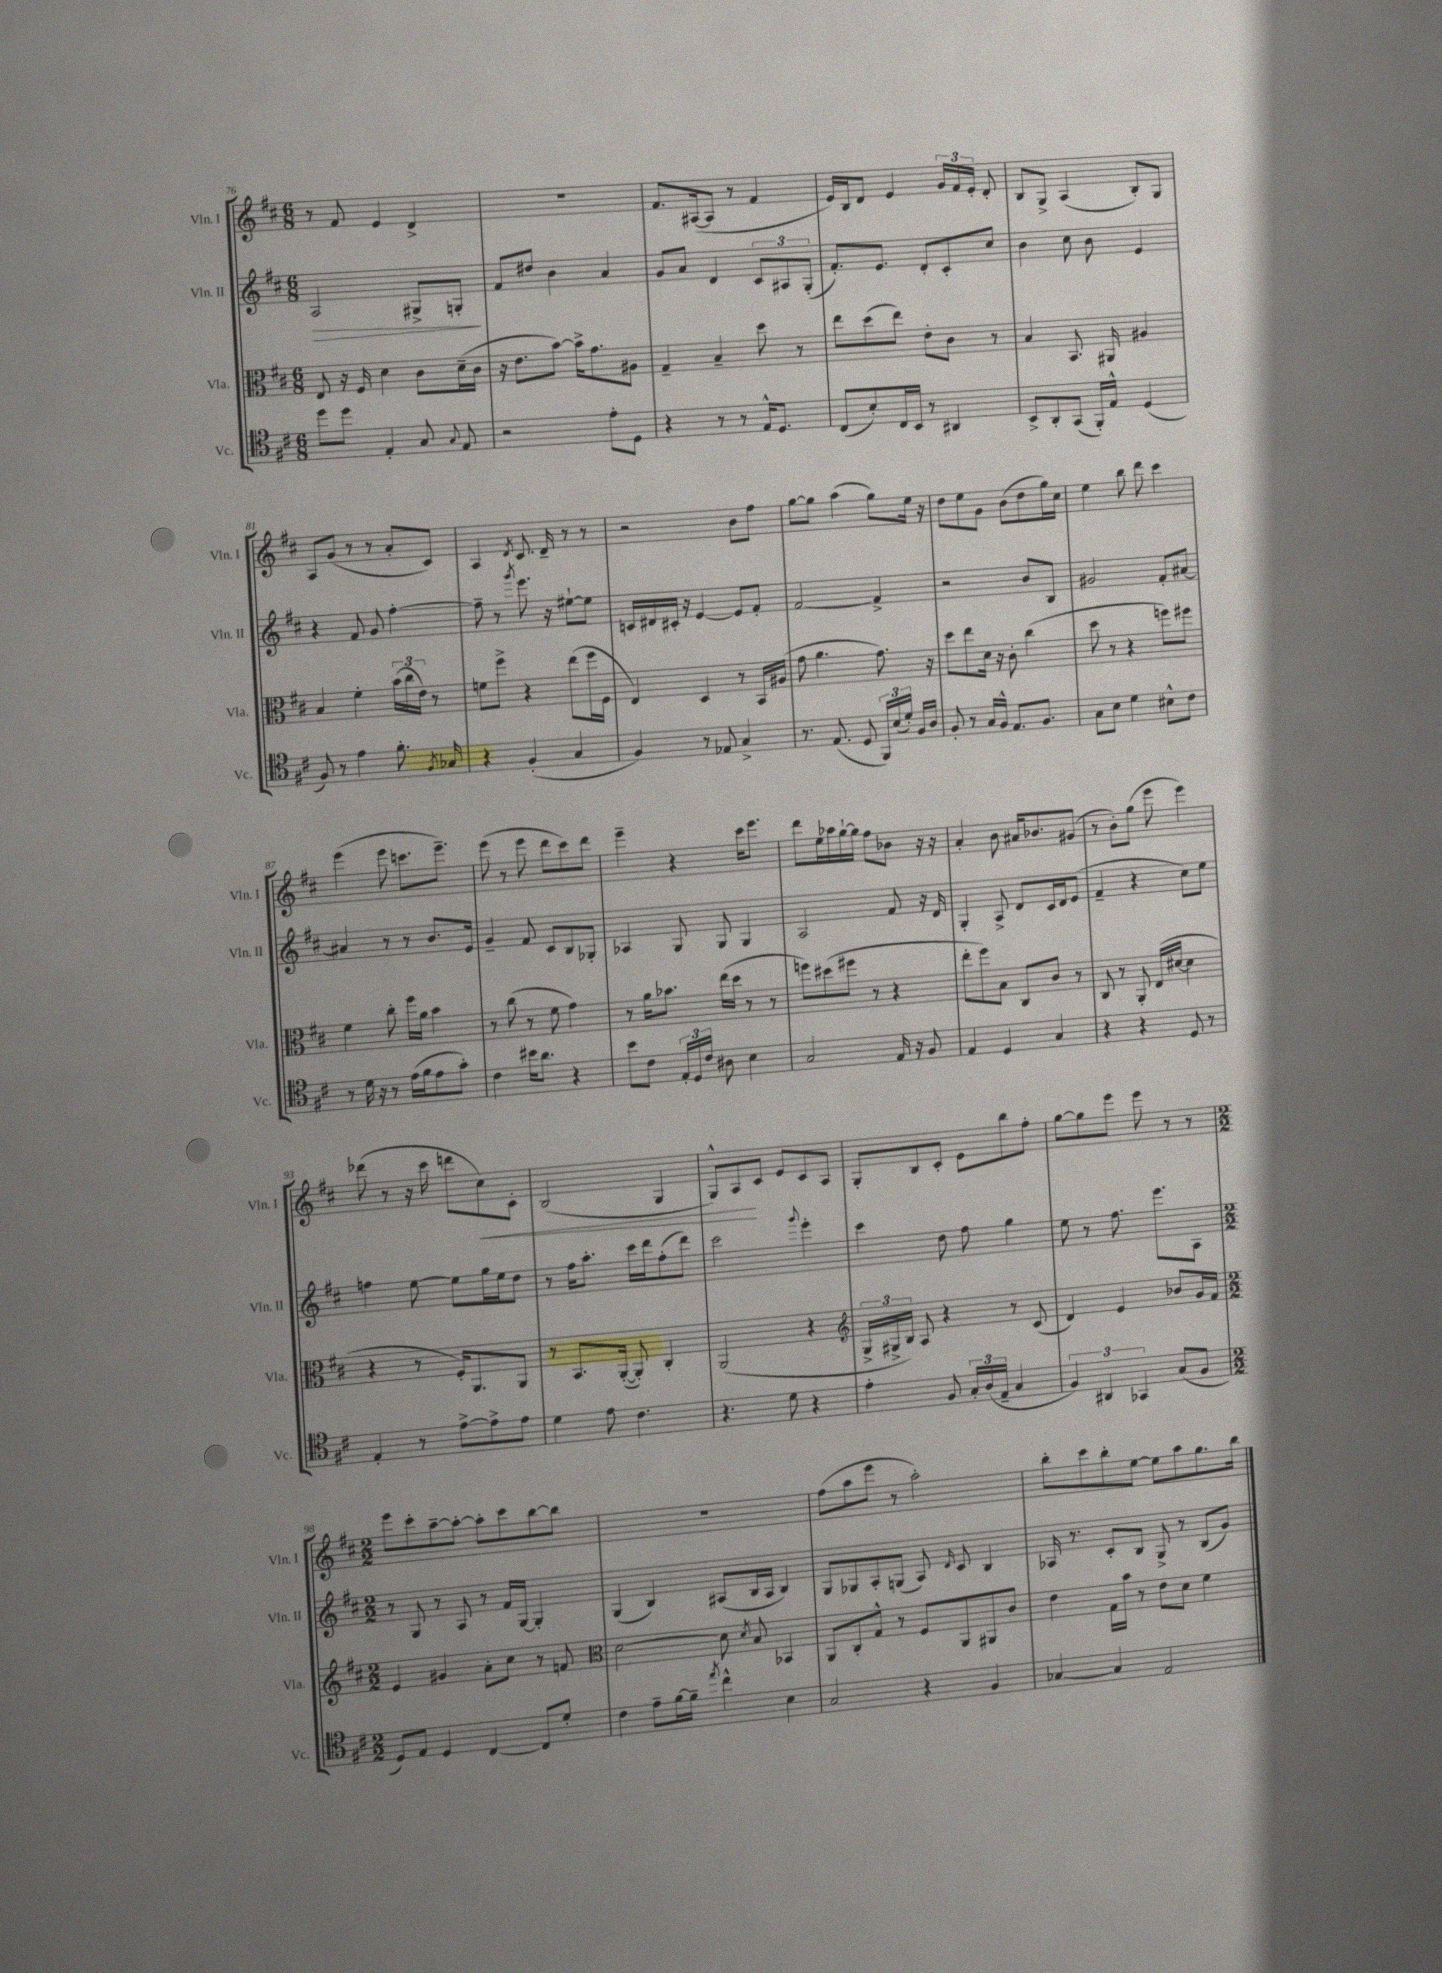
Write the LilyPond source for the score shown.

<<
\new StaffGroup <<
\new Staff = "s0" \with { instrumentName = "Vln. I" shortInstrumentName = "Vln. I" } {
    \clef treble \key d \major \numericTimeSignature \time 6/8
    \autoBeamOff r8 fis'8 e'4 d'4-> |
    R2. |
    fis'8.[ ais16~( ais8] r8 fis'4 |
    e'16[) b16 d'8] e'4 \tuplet 3/2 { g'16[ fis'16 e'16]-. } d'8-. |
    b8[ g8]-> a4( b8[-.) g8] |
    a8[ g'8]( r8 r8 a'8[-. cis'8]) |
    a4 \acciaccatura { d'8 } cis'8. d'16-- r8 r8 |
    r2 b'8[ fis''8] |
    g''8[~ g''8] a''4( g''8[) e''16] r16 |
    d''8[ e''8 g'8] b'8[( d''8 g''16) cis''16] |
    e''4 b''8 d'''8 cis'''4 |
    e'''4( e'''8 c'''8.[ e'''8.]--) |
    e'''8( r8 e'''8 d'''8[ cis'''8) d'''8] |
    e'''4-- r4 cis'''16[ e'''8.] |
    d'''8[ e''16 aes''16 g''16~-! g''16] fis''8[ bes'8] r16 r16 |
    a'4-. b'8 ais'16[ bes'8. gis'8]( |
    r8 b'8[-.) g''8]( e'''8 e'''4) |
    des'''8( r8 r16 cis'''16 d'''8[ cis''8\<) cis'8]-. |
    b2( g4 |
    g8[-^) a8\! cis'8] e'8[ cis'8 a8] |
    g8[-. b8 cis'8]-. e'8[ b''8 fis''8]-. |
    g''8[~ g''8 e'''8] e'''8 r8 r8 |
    \numericTimeSignature \time 2/2 e'''8[ cis'''8-. a''8~-- a''8]~-. a''8[-. cis'''8 b''8~ b''8] |
    R1 |
    fis''8[( a''8 e'''8] r8 a''2-.) |
    b''8[-. cis'''8 b''8-. e''8]~ e''8[ a''8 g''8. b''16] \bar "|." |
}
\new Staff = "s1" \with { instrumentName = "Vln. II" shortInstrumentName = "Vln. II" } {
    \clef treble \key d \major \numericTimeSignature \time 6/8
    \autoBeamOff a2\> gis8[-> g8]-.\! |
    fis'8[ dis''8] b'4 a'4 |
    g'8[ a'8] d'4 \tuplet 3/2 { cis'8[ ais8 g8]-.( } |
    fis'8.[-.) e'8.] d'8[-. cis'8-. cis''8] |
    b'4 cis''8 b'8 e'4 |
    r4 fis'8 g'8 fis''4~-. |
    fis''8-- r8 \acciaccatura { g'''8 } e'''8. r16 eis''8[~-! eis''8] |
    c'16[ dis'16 cis'16]-. r16 e'4~ e'8[ fis'8]-. |
    fis'2~ fis'4-> |
    r2 b'8[ b8] |
    gis'2 fis'8[-. ais'8]~ |
    ais'4 r8 r8 b'8.[ e'16] |
    g'4-- fis'8 cis'8[ b8 ges8]-. |
    aes4 g8 g8 g4 |
    a2 fis'8 r16 d'16 |
    g4-. a8-> d'8[ cis'16 d'16 e'8]( |
    fis'4-- r4 cis''8[) e''8] |
    f''4 e''8~ e''8[ g''16 e''16 d''8] |
    r8 fis''16[ a''8.]-. cis'''16[ d'''16 fis''8-.( d'''8]) |
    cis'''2 \appoggiatura { g'''8 } e'''4-. |
    cis'''4 d''8 fis''8 g''4 |
    e''8 r8 fis''8. e'''8.[ a8] |
    \numericTimeSignature \time 2/2 r8 g8 r8 a8 r8 fis'16[ g16]~ g4-. |
    g4( b4) ais8[( b16 ais16] b4) |
    g8[ ges8 a8-. g8]( a8) \grace { d'16 } cis'8 b4 |
    aes16 r8. cis'8[-. b8] g8-> r8 b8[( g'8]) \bar "|." |
}
\new Staff = "s2" \with { instrumentName = "Vla." shortInstrumentName = "Vla." } {
    \clef alto \key d \major \numericTimeSignature \time 6/8
    \autoBeamOff e8 r16 fis16 d'4 cis'8[ d'16--( cis'16] |
    r16 e'8.[ b'8]~) b'16[-> g'8. ais8] |
    g4-- b4-- d''8 r8 |
    e''8[ d''8( e''8]) e'8[-. cis'8] r8 |
    b4 b,8. ais,16 ais4 |
    b4 fis'4-. \tuplet 3/2 { b'16[( cis''16 e'16]) } r8 |
    f'8[ fis''8]-> r4 e''8[( fis''16 fis16] |
    e4) d4 r8 b,16[ ais16]( |
    g'8 a'4. g'8.) r16 |
    d''8[ e''8 d'16] r16 cis'8-. cis''4( |
    d''8 r8 r4 f''8[) fis''8] |
    fis'4 cis''8-. fis''16[ a'16] b'4 |
    r8 cis''8( r8 fis'8 g'4) |
    r8 a'16[ bes'8.] e''16[( d''16] r8 r8 |
    f''8[) dis''8( fis''8] r8 r4 |
    e''8[-. fis''8) b8] cis8[ cis'8] r8 |
    cis8 r8 a,8-. e16[( dis'16]~ dis'4 |
    r4 r8 fis16[-.) a,8. a,8] |
    r8 b,8.[ a,16]~-.( a,8-.) cis4-. |
    a,2( r4 |
    \clef treble \tuplet 3/2 { g16[-> gis16-> b16]) } a8 r4 r8 cis'8( |
    d'4) e'4 bes'8[ g'16 fis'16] |
    \numericTimeSignature \time 2/2 e'4 gis'4 a'8[-. cis''8] r8 f'8 |
    \clef alto d'2~ d'8 \acciaccatura { d'8 } b8 bes,4 |
    a,8[ cis8-. g8]-^ r8 fis8[ a,8 ais,8 cis'8] |
    e'4 g16[ b'16] r8 e'8[ d'8] fis'4 \bar "|." |
}
\new Staff = "s3" \with { instrumentName = "Vc." shortInstrumentName = "Vc." } {
    \clef tenor \key d \major \numericTimeSignature \time 6/8
    \autoBeamOff d''8[ d''8] e4-. g8 \appoggiatura { g8 } e8 |
    r2 e'8[-. d8] |
    r4 r8 r8 e16[-^ d8.] |
    cis8[( b8-.) cis16 b,16] r8 ais,4 |
    b,8[-> a,8-. g,8]( fis,16[-.) e16]-^ d4( |
    fis8) r8 e'4 fis'8.-. \acciaccatura { fis8 } ges16 |
    r4 fis4-.( g4 |
    fis4) r8 ees8 g4-> |
    r8. e8.( d8 \tuplet 3/2 { fis,16[) b16( d'16]-.) } fis16[ a16] |
    fis8-. r8 g16[ fis16]-^ e8.[ fis8.] |
    g8[ b8] d'4 bis8[-^ cis'8] |
    r8 d'16 r16 r8 e'16[( fis'16 e'8 g'8]-.) |
    cis'4 bis'16[ a'8.] r4 |
    b'8[ cis'8] \tuplet 3/2 { e16[-. d16 cis'16] } ais8 b4 |
    g2 e16 r16 fis8 |
    e4 d4 g4 |
    r4 r4 d8 r8 |
    e4-. r8 e'8[~-> e'8-> e'8] |
    d'4 e'8 cis'4. |
    r4. d'8 r4 |
    e'4-. fis8 \tuplet 3/2 { g16[-. a16( e16]-- } g4 |
    \tuplet 3/2 { fis4) ais,4 ges,4 } g8[( fis8] |
    \numericTimeSignature \time 2/2 d8[) e8] d4 cis4~ cis8[ d'8]-. |
    cis'4 e'8[-- fis'16~ fis'16]-- \acciaccatura { e''8 } cis''4-^ b4 |
    g2 r4 fis4 |
    ges4~ ges4 e2 \bar "|." |
}
>>
>>
\layout { \context { \Score currentBarNumber = #76 } }
